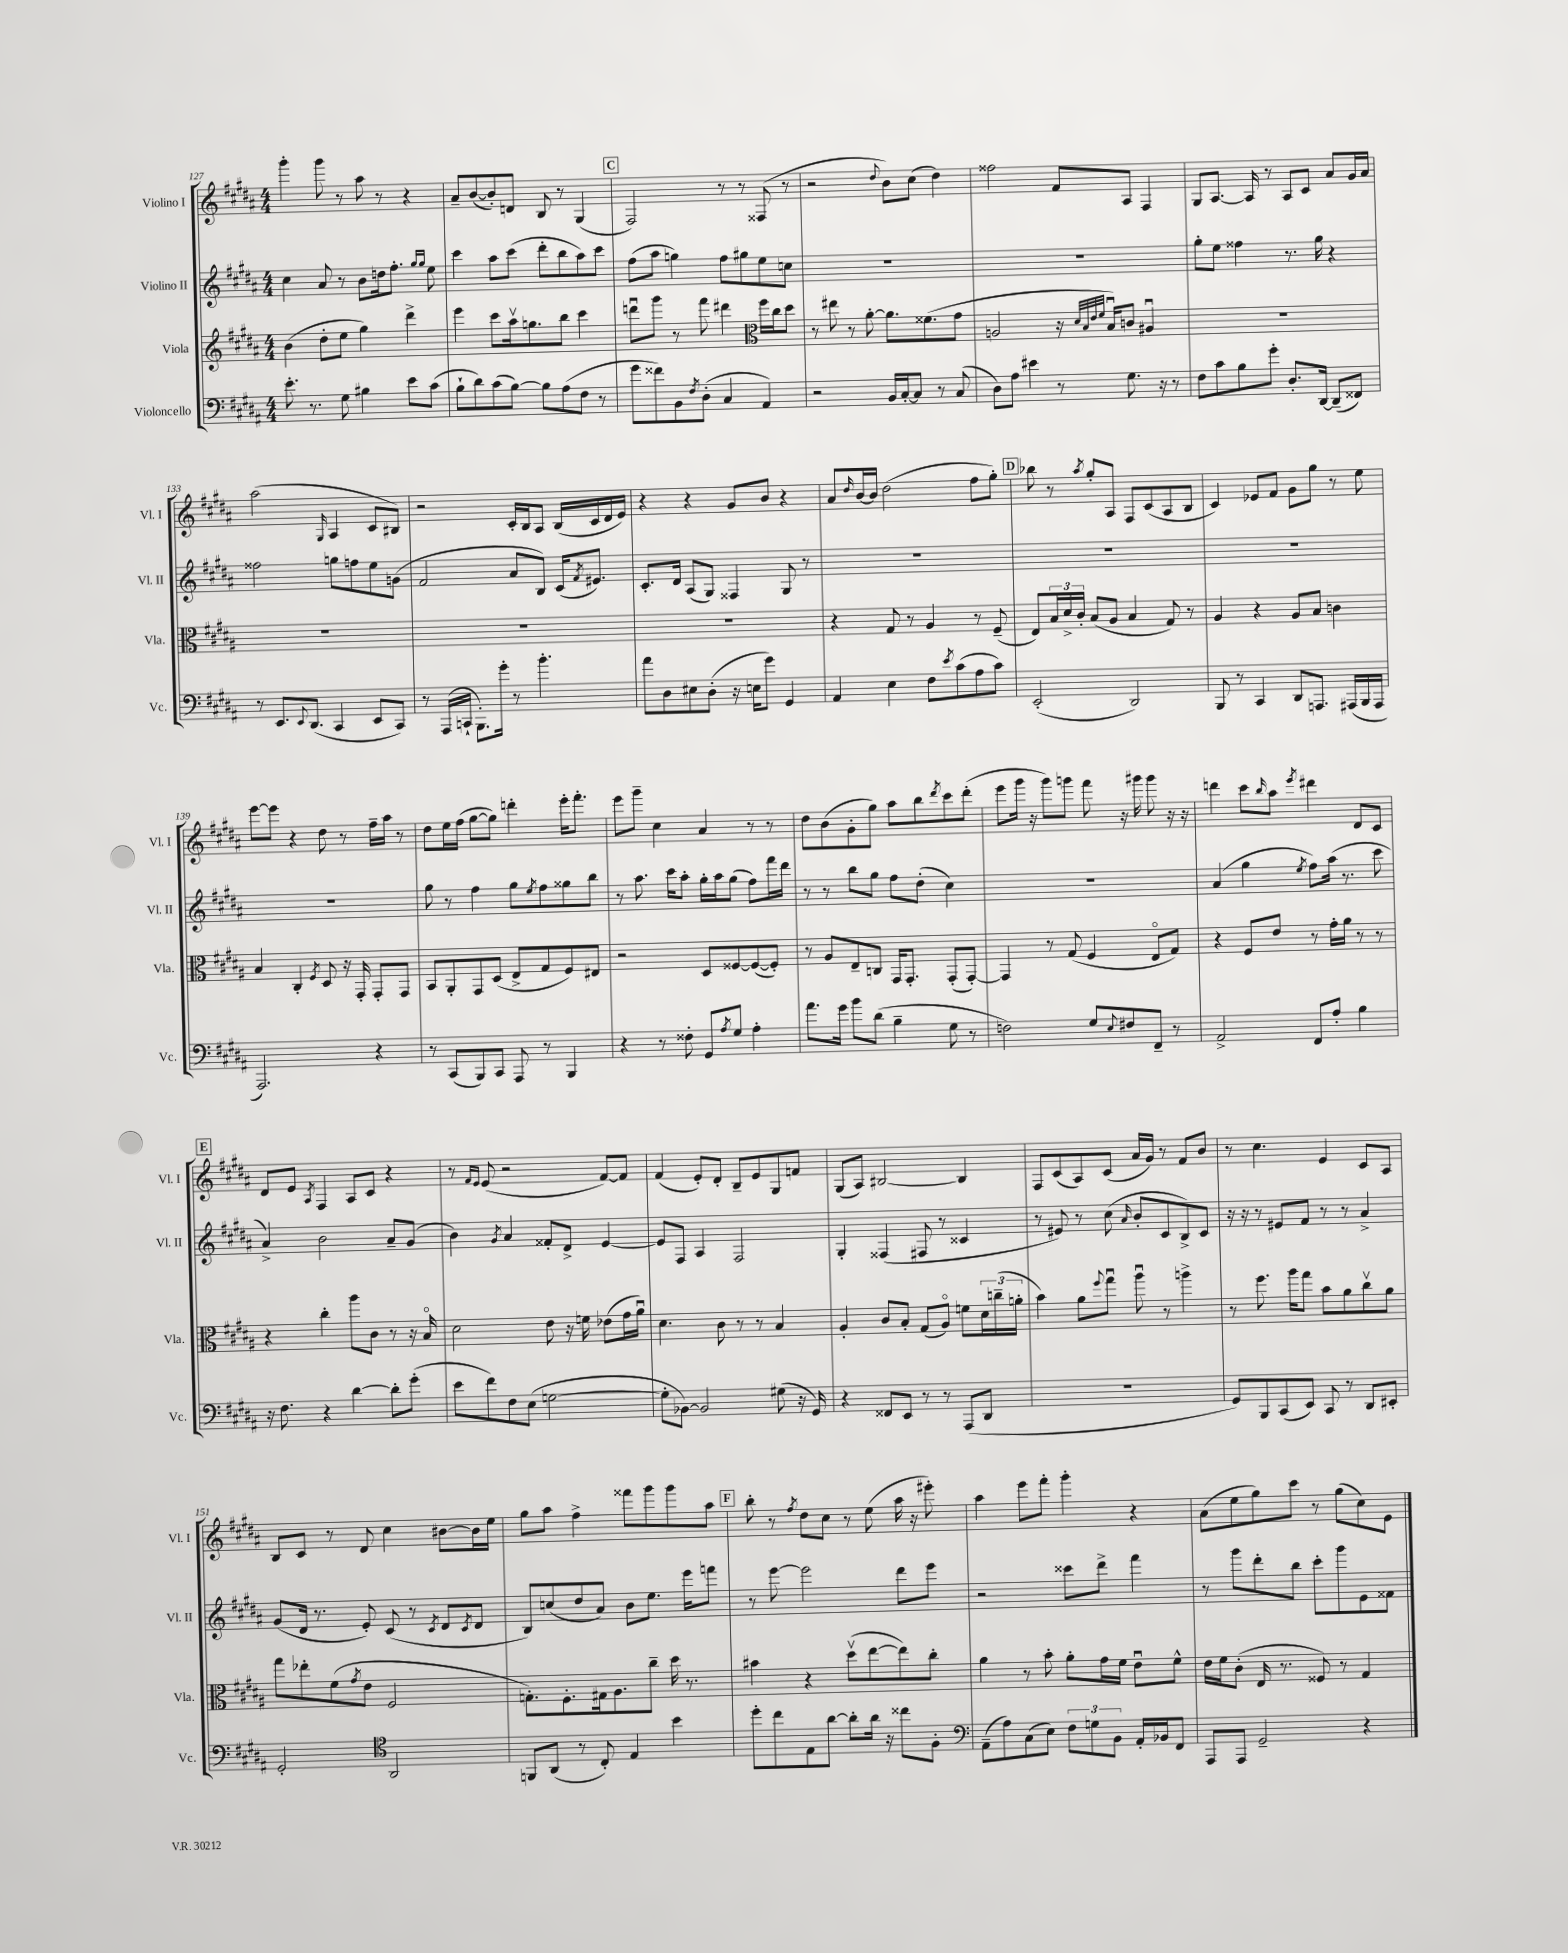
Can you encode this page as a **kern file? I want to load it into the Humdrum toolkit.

**kern	**kern	**kern	**kern
*staff4	*staff3	*staff2	*staff1
*clefF4	*clefG2	*clefG2	*clefG2
*k[f#c#g#d#a#]	*k[f#c#g#d#a#]	*k[f#c#g#d#a#]	*k[f#c#g#d#a#]
*M4/4	*M4/4	*M4/4	*M4/4
8.e'\	(4b\	4cc#\	4ggg#'\
8.r	.	.	.
.	8dd#'\L	8a#/	8ggg#\
8G#\	8ee\J	8r	8r
4B#\	4gg#\)	8b\L	8aa#\
.	.	16dd\k	8r
.	.	8.ff#'\J	.
8e\L	4ddd#^\	.	4r
.	.	16qqgg#/LL	.
.	.	16qqgg#/JJ	.
(8c#\J	.	8ee\	.
=	=	=	=
8B`\L	4eee\	4ccc#\	8a#~/L
8d#\)	.	.	([8b/
(8c#\	8ccc#\L	8aa#\L	8b'/])
[8B\J)	16aa#v\k	(8ccc#\J	8d/J
.	8.gg\	.	.
8B\]L	.	8ddd#'\L	8B/
(8A#\	8bb\J	8bb\	8r
8F#\J	4ccc#\	8aa#\)	(4G#/
8r	.	8ccc#\J	.
=	=	=	=
8g#\L	8dddu\L	(8ff#\L	2F#/)
8f##\)	8ggg#\J	8aa#\J	.
8BB\	8r	4gg\)	.
8qF#/	.	.	.
(8D#'\J	8fff#\	.	.
4C#/	4ddd#\	8ff#\L	8r
.	.	8gg#\	8r
*	*clefC3	*	*
4AA#/)	16ff#\LL	8ee\	(8F##/
.	16cc#\J	.	.
.	8dd#\J	8cc\J	8r
=	=	=	=
2r	8r	1r	2r
.	8ee#\	.	.
.	8r	.	.
.	[8a#'\	.	.
.	.	.	8qqdd#/
16BB/LL	8.a#\]L	.	8b\L)
[16C#'/J	.	.	.
8C#/]J	.	.	(8cc#\J
.	(8.f##\	.	.
8r	.	.	4dd#\)
(8C#/	8g#\J	.	.
=	=	=	=
8D#\L)	2A/	1r	2ff##\
8A#\J	.	.	.
4e#\	.	.	.
8r	16r	.	8f#/L
.	32qqd#/LLL	.	.
.	32qqB/	.	.
.	32qqe/	.	.
.	32qqf#/JJJ	.	.
.	16Bu/LK)	.	.
8.G#\	8c/J	.	8A#/J
.	4A#u/	.	4F#/
16r	.	.	.
8r	.	.	.
=	=	=	=
8F#\L	1r	8gg#'\L	8G#/L
8c#\	.	8ee\J	[8.A#/J
8B\	.	4ff##\	.
.	.	.	16A#/]
8g#'\J	.	.	8r
8.D#'/L	.	8.r	8A#/L
.	.	.	8c#/J
[16DD#/Jk	.	16gg#\	.
(8DD#~/]L	.	4r	8a#/L
8FF##/J)	.	.	16g#/L
.	.	.	16a#/JJ
=	=	=	=
8r	1r	2ff##\	(2aa#\
8.EE/L	.	.	.
8qqEE/	.	.	.
(8.DD#/J	.	.	.
.	.	.	16qqG#/
4CC#/	.	8gg\L	4A#/
.	.	8ff\	.
8EE/L	.	8ee\	8c#/L
8CC#/J)	.	(8g\J	8B#/J)
=	=	=	=
8r	1r	2f#/	2r
(16AAA#/LL	.	.	.
16CC`/JJ	.	.	.
8.BBB'\L)	.	.	.
16g#'\Jk	.	.	.
8r	.	8a#/L	16c#'/LL
.	.	.	16B/J
4.b'\	.	8B/J)	8A#/J
.	.	(16c#/LK	(16B/LL
.	.	8qf#/	.
.	.	8.e#/J)	16c#/
.	.	.	16d#/
.	.	.	16e/JJ)
=	=	=	=
8a#\L	1r	8.c#'/L	4r
8D#\	.	.	.
.	.	16d#/Jk	.
8E#\	.	(8A#/L	4r
(8D#'\J	.	8G#/J)	.
16r	.	4F##/	8g#/L
16E\LK	.	.	.
8g#\J)	.	.	8b/J
4GG#/	.	8G#/	4r
.	.	8r	.
=	=	=	=
4AA#/	4r	1r	8a#/L
.	.	.	16qqdd#/
.	.	.	[16b/L
.	.	.	16b/]JJ
4E\	8G#/	.	(2dd#\
.	8r	.	.
8F#\L	4A#/	.	.
8qe/	.	.	.
(8c#\	.	.	.
8A#\	8r	.	8ff#\L
8c#\J)	(8F#~/	.	8gg#'\J)
=	=	=	=
(2EE'/	8E/L)	1r	8bb-\
.	24B/L	.	8r
.	24d#^/	.	.
.	24c#'/JJ	.	.
.	.	.	8qaa#/
.	(8B/L	.	8gg#'/L
.	8A#/J	.	8A#/J
2DD#/)	4B/	.	8F#/L
.	.	.	(8c#/
.	8G#/)	.	8A#/
.	8r	.	8B/J
=	=	=	=
8BBB/	4A#/	1r	4c#/)
8r	.	.	.
4CC#/	4r	.	8e-/L
.	.	.	8f#/J
8DD#/L	8A#/L	.	8g#\L
8.AAA/J	8B/J	.	8gg#\J
.	4c\	.	8r
(16AAA#/LL	.	.	.
16BBB/	.	.	8ee\
16AAA#/JJ	.	.	.
=	=	=	=
2.AAA#/)	4B/	1r	[8eee\L
.	.	.	8eee\]J
.	4C#'/	.	4r
.	8qF#/	.	.
.	8D#/	.	8dd#\
.	16r	.	8r
.	16GG#'/	.	.
4r	8GG#'/L	.	16ff#~\LL
.	.	.	16aa#\JJ
.	8GG#/J	.	8r
=	=	=	=
8r	8BB/L	8gg#\	8dd#\L
(8CC#/L	8AA#'/	8r	16ee\L
.	.	.	(16ff#\JJ
8BBB/)	8GG#/	4ff#\	[8gg#\L
8CC#/J	(8D#/J	.	8gg#\]J)
8AAA#/	8E^/L	8gg#\L	4ddd'\
.	.	8qee/	.
8r	8G#/	8ff#\	.
4BBB/	8F#/)	8gg##\	16eee'\LK
.	.	.	8.fff#'\J
.	8E#/J	8bb\J	.
=	=	=	=
4r	2r	8r	8eee\L
.	.	8.aa#\	8ggg#~\J
8r	.	.	4cc#\
.	.	16ccc#\LK	.
8F##'\	.	8aa#'\J	.
8GG#/L	8D#/L	16gg#'\LL	4a#/
.	.	16aa#\J	.
8qA#/	.	.	.
8G#/J	[8F##/	(8gg#\J	.
4A#'\	(8F##/_	8ff#\L)	8r
.	8F##'/]J)	16fff#\L	8r
.	.	16ddd#\JJ	.
=	=	=	=
8.a#\L	8r	8r	8dd#\L
.	8A#/L	8r	(8b\
16g#\Jk	.	.	.
8b\L	8E~/	8bb\L	8g#'\
(8d#\J	8C/J	8gg#\J	8gg#\J)
4B~\	16GG#/LK	8ff#\L	8aa#\L
.	8.GG#'/J	.	.
.	.	(8dd#'\J	8bb\
.	.	.	8qddd#/
8G#\	(8GG#'/L	4cc#\)	8ccc#\
8r	[8GG#'/J)	.	(8ddd#'\J
=	=	=	=
2F\)	4GG#/]	1r	8eee\L
.	.	.	16ggg#\Jk
.	.	.	16r
.	8r	.	8ggg#\L)
.	(8G#/	.	8ggg\J
8G#/L	4F#/	.	8fff#\
8qqE/	.	.	.
8F#/	.	.	16r
.	.	.	16ggg#\
8FF#~/J	8Eo/L	.	8ggg#\
8r	8G#/J)	.	16r
.	.	.	16r
=	=	=	=
2AA#^/	4r	(4a#/	4ddd\
.	8F#/L	4gg#\	8ccc#\L
.	.	.	16qqbb/
.	8e/J	.	8aa#\J
.	.	8qee/	8qeee/
8FF#/L	8r	8ff#\L)	4ddd#\
8A#'/J	16g#'\LL	(16aa#\Jk	.
.	16a#\JJ	8.r	.
4B\	8r	.	8d#/L
.	8r	8ccc#\	8c#/J
=	=	=	=
16r	4r	4a#^/)	8d#/L
8.F#\	.	.	.
.	.	.	8e/J
.	.	.	8qA#/
4r	4cc#'\	2b\	4F#/
[4d#\	8aa#\L	.	8A#/L
.	8c#\J	.	8c#/J
8d#'\]L	8r	8a#~/L	4r
(8g#'\J	16r	(8g#/J	.
.	16Bo/	.	.
=	=	=	=
8e\L	2d#\	4b\)	8r
.	.	.	16qqf#/LL
.	.	.	16qqe/JJ
8f#\)	.	.	(8e/
.	.	8qg#/	.
8F#\	.	4a#/	2r
(8E\J	.	.	.
[2G\	8e\	8f##'/L	.
.	16r	8d#^/J	.
.	16f\	.	.
.	(8e-\L	[4e/	[8f#/L)
.	16g#\L	.	8f#/]J
.	16a#u\JJ)	.	.
=	=	=	=
8G'\]L	4.d#\	8e/]L	(4f#/
[8BB-\J)	.	8F#/J	.
2BB-/]	.	4A#/	8e'/L)
.	8c#\	.	8d#'/J
.	8r	2F#/	8B~/L
.	8r	.	8e/
(8G#\	4B/	.	8G#/
16r	.	.	8f/J
16GG#/)	.	.	.
=	=	=	=
4r	4A#'/	4G#'/	(8G#/L
.	.	.	8A#/J)
8FF##/L	8c#/L	(4F##/	[2B#/
8EE/J	8B'/J	.	.
8r	(8G#/L	8F#/	.
8r	8A#o/J)	8r	.
(8AAA#/L	8f\L	4c##/	4B#/]
8DD#/J	24d#\L	.	.
.	(24cc~\	.	.
.	24a'\JJ	.	.
=	=	=	=
1r	4b\)	8r	8F#/L
.	.	8e#/)	(8c#/
.	8a#\L	8r	8A#/)
.	8qqff#/	.	.
.	8gg#u\J	(8cc#\	(8c#/J
.	.	16qqa#/	.
.	8aa#u\	8b'/L	16a#/LL
.	.	.	16g#/JJ)
.	8r	8c#/	8r
.	4aa^\	8B^/)	8f#/L
.	.	8c#/J	8b/J
=	=	=	=
8GG#/L)	8r	16r	8r
.	.	16r	.
8BBB/	8.ff#\	8r	4.cc#\
(8CC#/	.	8e#/L	.
.	16aa#\LK	.	.
8EE/J)	8gg#\J	8f#/J	.
8CC#/	8b\L	8r	4e/
8r	8a#\	8r	.
8DD#/L	8cc#v\	4a#^/	8c#/L
8EE#'/J	8a#\J	.	8A#/J
=	=	=	=
2GG#'/	8gg#\L	(8g#/L	8B/L
.	8ee-'\	16d#/Jk	8c#/J
.	.	8.r	.
.	(8f#\	.	8r
.	8qg#/	.	.
.	8e\J	8e'/)	8d#/
*clefC4	*	*	*
2AA#/	2F#/	(8c#/	4cc#\
.	.	8r	.
.	.	8qc#/	.
.	.	8d#/L	[8b#\L
.	.	8qc#/	.
.	.	8d#/J	16b#\]L
.	.	.	16ee\JJ
=	=	=	=
8FF/L	8.G'\L)	8B/L)	8gg#\L
(8AA#/J	.	(8cc/	8aa#\J
.	8.F#'\	.	.
8r	.	8dd#/	4ff#^\
8C#'/)	16G#\k	8a#/J)	.
.	8.A#\	.	.
4E/	.	8b\L	8fff##\L
.	8cc#~\J	8.ee\J	8ggg#\
4b\	16dd#\	.	8ggg#\
.	8.r	16eee\LK	.
.	.	8fff\J	8aa#\J
=	=	=	=
8dd#'\L	4b#\	8r	8bb'\
8cc#\	.	[8eee\	8r
.	.	.	8qff#/
8E\	4r	2eee\]	8dd#\L
[8a#\J	.	.	8cc#\J
8a#'\]L	(8dd#v\L	.	8r
16a#\Jk	[8ee\	.	(8ee\
16r	.	.	.
8cc##\L	8ee\])	8ddd#\L	16aa#\
.	.	.	16r
8F#'\J	8cc#'\J	8eee\J	8eee#'\)
=	=	=	=
*clefF4	*	*	*
(8AA#~\L	4a#\	2r	4aa#\
8A#\)	.	.	.
(8C#\	8r	.	8eee\L
8E\J)	8b'\	.	8fff#'\J
12F#\L	8a#'\L	8ccc##\L	4ggg#'\
12G\	.	.	.
.	16g#\L	8ddd#^\J	.
12BB\J	.	.	.
.	16f#\JJ	.	.
16AA#'/LL	8eu\L	4fff#\	4r
16BB-/J	.	.	.
8FF#/J	8f#^^\J	.	.
=	=	=	=
8AAA#/L	16e\LL	8r	(8a#\L
.	16f#\J	.	.
8AAA#/J	(8c#'\J	8ggg#\L	8ee\
2GG#~/	16E/	8ddd#'\	8gg#\)
.	8.r	.	.
.	.	8bb\J	8ccc#\J
.	8F##/)	8ccc#'\L	8r
.	8r	8ggg#\	(8gg#\L
4r	4G#/	8e\	8cc#\)
.	.	8f##\J	8e\J
==	==	==	==
*-	*-	*-	*-
